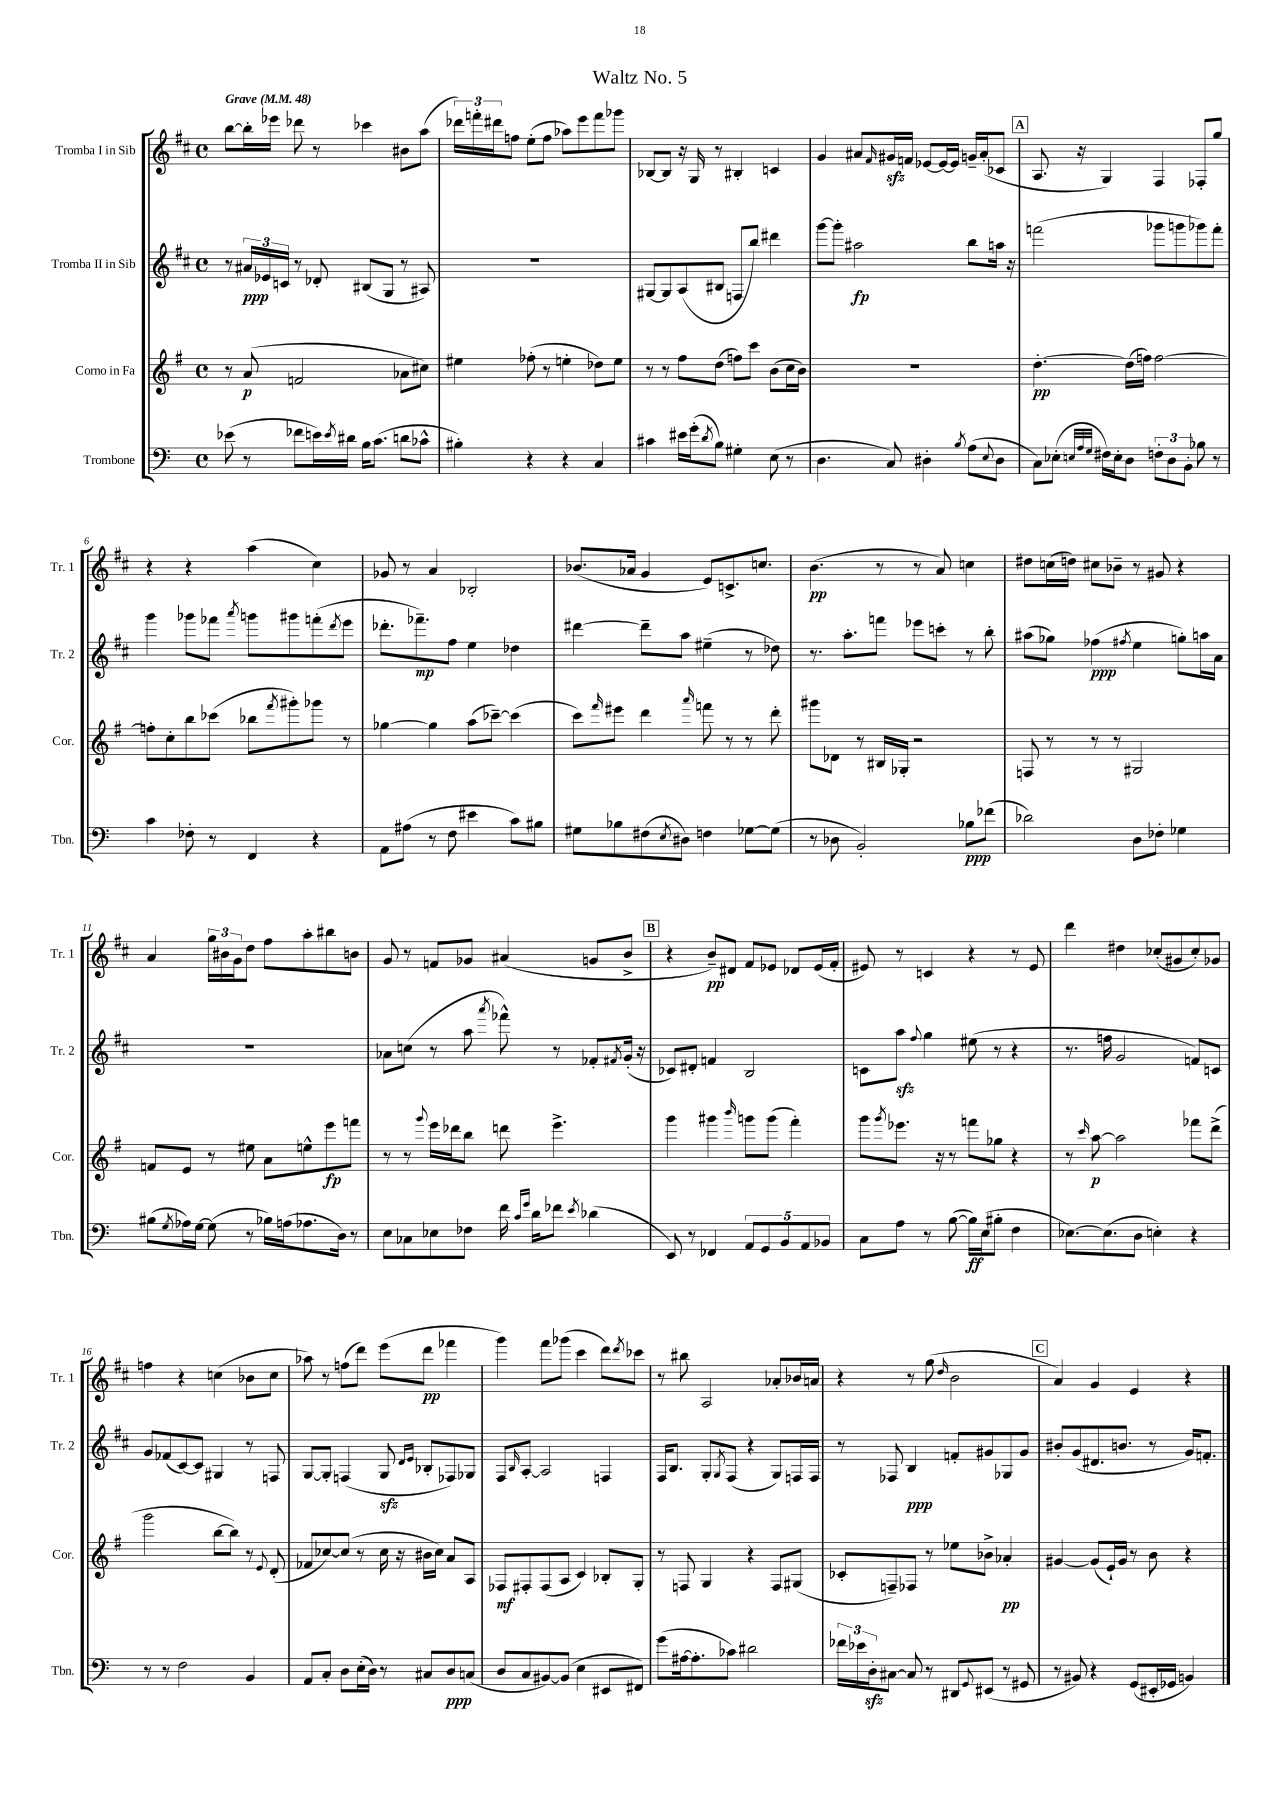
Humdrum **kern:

**kern	**dynam	**kern	**dynam	**kern	**dynam	**kern	**dynam
*part4	*part4	*part3	*part3	*part2	*part2	*part1	*part1
*staff4	*staff4	*staff3	*staff3	*staff2	*staff2	*staff1	*staff1
*I"Trombone	*	*I"Corno in Fa	*	*I"Tromba II in Sib	*	*I"Tromba I in Sib	*
*I'Tbn.	*	*I'Cor.	*	*I'Tr. 2	*	*I'Tr. 1	*
*clefF4	*	*clefG2	*	*clefG2	*	*clefG2	*
*k[]	*	*k[f#]	*	*k[f#c#]	*	*k[f#c#]	*
*M4/4	*	*M4/4	*	*M4/4	*	*M4/4	*
*met(c)	*	*met(c)	*	*met(c)	*	*met(c)	*
*MM48	*	*MM48	*	*MM48	*	*MM48	*
=1	=1	=1	=1	=1	=1	=1	=1
!	!	!	!	!	!	!LO:TX:a:B:t=Grave	!
(8e-X\	.	8r	.	8r	.	[8bb\L	.
8r	.	(8a/	p	24a#X/LL	ppp	16bb'\L]	.
.	.	.	.	24e-X/	.	.	.
.	.	.	.	.	.	16eee-X\JJ	.
.	.	.	.	24cn/JJ	.	.	.
8f-X\L	.	2fn/	.	8r	.	8ddd-X\	.
16en\L)	.	.	.	8d-X'/	.	8r	.
8qe/	.	.	.	.	.	.	.
16d#X\JJ	.	.	.	.	.	.	.
16B\KL	.	.	.	(8B#X/L	.	4ccc-X\	.
(8.c\J	.	.	.	.	.	.	.
.	.	.	.	8G/J	.	.	.
8dn\L	.	8a-X\L	.	8r	.	8b#X\L	.
8c-X^^\J	.	8cc#X\J)	.	8A#X/)	.	(8aa\J	.
=2	=2	=2	=2	=2	=2	=2	=2
4B#X'\)	.	4ee#X\	.	1r	.	24ddd-X\LL)	.
.	.	.	.	.	.	24fffn'\	.
.	.	.	.	.	.	24ddd#X\J	.
.	.	.	.	.	.	8ffn\J	.
4r	.	(8ff-X'\	.	.	.	(8ee'\L	.
.	.	8r	.	.	.	8ff\J	.
4r	.	4een'\	.	.	.	8aa-X\L)	.
.	.	.	.	.	.	8eee\	.
4C/	.	8dd-X\L)	.	.	.	8fff\	.
.	.	8ee\J	.	.	.	8ggg-X\J	.
=3	=3	=3	=3	=3	=3	=3	=3
4c#X\	.	8r	.	[8G#X/L	.	[8B-X/L	.
.	.	8r	.	8G#/]	.	8B-/J]	.
16e#X\LL	.	8ff#\L	.	(8A/	.	16r	.
(16g'\J	.	.	.	.	.	16G/	.
8qd/	.	.	.	.	.	.	.
8B\J)	.	(8dd\J	.	8B#X/J	.	8r	.
4G#X'\	.	8ffn\L)	.	8Fn/L	.	4B#X'/	.
.	.	8ccc\J	.	8bb/J)	.	.	.
(8E\	.	(8b\L	.	4ddd#X\	.	4cn/	.
8r	.	16cc\L	.	.	.	.	.
.	.	16b\JJ)	.	.	.	.	.
=4	=4	=4	=4	=4	=4	=4	=4
4.D\	.	1r	.	[8ggg\L	.	4g/	.
.	.	.	.	8ggg'\J]	.	.	.
.	.	.	.	2aa#X\	fp	8a#X/L	.
.	.	.	.	.	.	16qqf#/	.
8C/)	.	.	.	.	.	16g#Xzz/L	.
.	.	.	.	.	.	16fn/JJ	.
4D#X'\	.	.	.	.	.	[8e-X/L	.
.	.	.	.	.	.	16e-/L_	.
.	.	.	.	.	.	16e-/JJ]	.
8qB/	.	.	.	.	.	.	.
(8A\L	.	.	.	8bb\L	.	16gn~/LL	.
.	.	.	.	.	.	(16a#'/J	.
8qqE/	.	.	.	.	.	.	.
8D#\J	.	.	.	16aan\Jk	.	8c-X/J	.
.	.	.	.	16r	.	.	.
!!LO:REH:place=s1:t=A
=5	=5	=5	=5	=5	=5	=5	=5
8C\L)	.	[4.dd'\	pp	(2fffn\	.	8.A/	.
(8E-X'\J	.	.	.	.	.	.	.
.	.	.	.	.	.	16r	.
32qqEn/LLL	.	.	.	.	.	.	.
32qqA/	.	.	.	.	.	.	.
32qqG/JJJ	.	.	.	.	.	.	.
16F#X\LL)	.	.	.	.	.	4G/)	.
16E'\J	.	.	.	.	.	.	.
8D\J	.	(16dd\LL]	.	.	.	.	.
.	.	16ffn\JJ)	.	.	.	.	.
12Fn'\L	.	[2ff\	.	8ggg-X\L	.	4F#/	.
12D\	.	.	.	.	.	.	.
.	.	.	.	8gggn\	.	.	.
12BB'\J	.	.	.	.	.	.	.
8B-X\	.	.	.	8ggg-X\)	.	8F-X'/L	.
8r	.	.	.	8fff'\J	.	8gg/J	.
!!LO:LB:g=z
=6	=6	=6	=6	=6	=6	=6	=6
4c\	.	8ffn'\L]	.	4ggg\	.	4r	.
.	.	8cc'\	.	.	.	.	.
8F-X'\	.	8bb\	.	8ggg-X\L	.	4r	.
8r	.	(8ccc-X\J	.	8fff-X\J	.	.	.
.	.	.	.	8qaaa/	.	.	.
4FF/	.	8bb-X\L	.	8gggn\L	.	(4aa\	.
.	.	8qfff#/	.	.	.	.	.
.	.	8ggg#X'\)	.	8ggg#X\	.	.	.
4r	.	8ggg-X\J	.	(8fffn'\	.	4cc#\)	.
.	.	.	.	8qddd/	.	.	.
.	.	8r	.	8eee\J	.	.	.
=7	=7	=7	=7	=7	=7	=7	=7
8AA\L	.	[4gg-X\	.	8.ddd-X'\L	.	8g-X/	.
(8A#X\J	.	.	.	.	.	8r	.
.	.	.	.	8.fff-X~\)	mp	.	.
8r	.	4gg-\]	.	.	.	4a/	.
8F\	.	.	.	8ff#\J	.	.	.
4e#X\	.	(8aa\L	.	4ee\	.	2B-X'/	.
.	.	[8ccc-X~\J)	.	.	.	.	.
8c\L)	.	(4ccc-\]	.	4dd-X\	.	.	.
8B#X\J	.	.	.	.	.	.	.
=8	=8	=8	=8	=8	=8	=8	=8
8G#X\L	.	8ccc\L)	.	[4ddd#X\	.	(8.b-X/L	.
.	.	16qqfff#/	.	.	.	.	.
8B-X\	.	8eee#X\J	.	.	.	.	.
.	.	.	.	.	.	16a-X/Jk	.
(8F#X\	.	4ddd\	.	8ddd#~\L]	.	4g/	.
8qE/	.	.	.	.	.	.	.
8D#X\J)	.	.	.	8aa\J	.	.	.
.	.	16qqaaa/	.	.	.	.	.
4Fn\	.	8fffn\	.	(4ee#X~\	.	8e/L)	.
.	.	8r	.	.	.	8.cn^/	.
[8G-X\L	.	8r	.	8r	.	.	.
.	.	.	.	.	.	8.ccn/J	.
(8G-\J]	.	8ddd'\	.	8dd-X\)	.	.	.
=9	=9	=9	=9	=9	=9	=9	=9
8r	.	8ggg#X\L	.	8.r	.	(4.b\	pp
8D-X\	.	8d-X\J	.	.	.	.	.
.	.	.	.	8.aa'\L	.	.	.
2BB'/)	.	8r	.	.	.	.	.
.	.	16B#X/LL	.	8fffn\J	.	8r	.
.	.	16G-X'/JJ	.	.	.	.	.
.	.	2r	.	8eee-X\L	.	8r	.
.	.	.	.	8cccn'\J	.	8a/)	.
8B-X\L	ppp	.	.	8r	.	4ccn\	.
(8f-X\J	.	.	.	8bb'\	.	.	.
=10	=10	=10	=10	=10	=10	=10	=10
2d-X\)	.	8Fn/	.	(8aa#X\L	.	8dd#X\L	.
.	.	8r	.	8gg-X\J)	.	(16ccn\L	.
.	.	.	.	.	.	16ddn\JJ)	.
.	.	8r	.	(4ff-X\	ppp	8cc#X\L	.
.	.	8r	.	.	.	8b-X~\J	.
.	.	.	.	8qff#X/	.	.	.
8D\L	.	2G#X/	.	4ee\	.	8r	.
8F-X'\J	.	.	.	.	.	8g#X/	.
4G-X\	.	.	.	8ggn'\L)	.	4r	.
.	.	.	.	16aan\L	.	.	.
.	.	.	.	16a\JJ	.	.	.
!!LO:LB:g=z
=11	=11	=11	=11	=11	=11	=11	=11
(8B#X\L	.	8fn/L	.	1r	.	4a/	.
8qG/	.	.	.	.	.	.	.
16A-X\L)	.	8e/J	.	.	.	.	.
[16G\JJ	.	.	.	.	.	.	.
(8G\]	.	8r	.	.	.	24gg\LL	.
.	.	.	.	.	.	24b#X\	.
.	.	.	.	.	.	24g\J	.
8r	.	8ee#X\	.	.	.	8dd\J	.
16B-X\LL)	.	8a\L	.	.	.	8ff#\L	.
(16An\J	.	.	.	.	.	.	.
8.A-X\	.	8een^^\	.	.	.	8aa'\	.
.	.	8eee\	fp	.	.	8bb#X\	.
16D\Jk)	.	.	.	.	.	.	.
8r	.	8fffn\J	.	.	.	8bn\J	.
=12	=12	=12	=12	=12	=12	=12	=12
8E\L	.	8r	.	8a-X\L	.	8g/	.
8C-X\	.	8r	.	(8ccn\J	.	8r	.
.	.	8qqggg/	.	.	.	.	.
8E-X\	.	16eee\LL	.	8r	.	8fn/L	.
.	.	16ddd-X\J	.	.	.	.	.
8F-X\J	.	8bb\J	.	8aa\	.	8g-X/J	.
.	.	.	.	8qaaa/	.	.	.
16f\	.	8dddn\	.	8fff-X^^\)	.	(4a#X/	.
16qqc/LL	.	.	.	.	.	.	.
16qqg/JJ	.	.	.	.	.	.	.
16d\KL	.	.	.	.	.	.	.
8f-X\J	.	4.eee^\	.	8r	.	.	.
8qe/	.	.	.	.	.	.	.
(4d-X\	.	.	.	8f-X'/L	.	8gn/L	.
.	.	.	.	8qf#X/	.	.	.
.	.	.	.	(16g'/Jk	.	8b^/J	.
.	.	.	.	16r	.	.	.
!!LO:REH:place=s1:t=B
=13	=13	=13	=13	=13	=13	=13	=13
8EE/)	.	4ggg\	.	8c-X/L)	.	4r	.
8r	.	.	.	8d#X'/J	.	.	.
4FF-X/	.	4ggg#X\	.	4fn/	.	8b~/L)	pp
.	.	.	.	.	.	8d#X/J	.
.	.	16qqbbb/	.	.	.	.	.
10AA/L	.	8gggn\L	.	2B/	.	8f#/L	.
10GG/	.	.	.	.	.	.	.
.	.	(8ggg\J	.	.	.	8e-X/J	.
10BB/	.	.	.	.	.	.	.
.	.	4fff#'\)	.	.	.	8d-X/L	.
10AA/	.	.	.	.	.	.	.
.	.	.	.	.	.	(16e-/L	.
10BB-X/J	.	.	.	.	.	.	.
.	.	.	.	.	.	16f#'/JJ	.
=14	=14	=14	=14	=14	=14	=14	=14
8C\L	.	8ggg\L	.	8cn\L	.	8e#X/)	.
.	.	8qggg/	.	.	.	.	.
8A\J	.	8.eee-X\J	.	8aazz\J	.	8r	.
.	.	.	.	8qqff#/	.	.	.
8r	.	.	.	4gg\	.	4cn/	.
.	.	16r	.	.	.	.	.
([8B\	.	8r	.	.	.	.	.
16B\LL])	ff	8fffn\L	.	(8ee#X\	.	4r	.
(16E\J	.	.	.	.	.	.	.
8B#X'\J	.	8gg-X\J	.	8r	.	.	.
4F\	.	4r	.	4r	.	8r	.
.	.	.	.	.	.	8e#/	.
=15	=15	=15	=15	=15	=15	=15	=15
[8.E-X\L)	.	8r	.	8.r	.	4ddd\	.
.	.	16qqccc/	.	.	.	.	.
.	.	[8aa\	p	.	.	.	.
(8.E-\]	.	.	.	16ffn\	.	.	.
.	.	2aa\]	.	2g/	.	4dd#X\	.
8D\J	.	.	.	.	.	.	.
4En'\)	.	.	.	.	.	(8cc-X'/L	.
.	.	.	.	.	.	8g#X/	.
4r	.	8fff-X\L	.	8fn/L)	.	8cc-'/)	.
.	.	(8ddd^\J	.	8cn/J	.	8g-X/J	.
!!LO:LB:g=z
=16	=16	=16	=16	=16	=16	=16	=16
8r	.	2ggg\	.	8g/L	.	4ffn\	.
8r	.	.	.	(8f-X/	.	.	.
2F\	.	.	.	[8c#/)	.	4r	.
.	.	.	.	8c#/J]	.	.	.
.	.	[8bb\L	.	4G#X/	.	(4ccn\	.
.	.	8bb\J])	.	.	.	.	.
4BB/	.	8r	.	8r	.	8b-X\L	.
.	.	8qqe/	.	.	.	.	.
.	.	(8d'/	.	8Fn/	.	8cc\J	.
=17	=17	=17	=17	=17	=17	=17	=17
8AA/L	.	8f-X/L	.	[8G/L	.	8aa-X\)	.
8C'/J	.	[8cc-X/)	.	8G'/J]	.	8r	.
8D\L	.	(8cc-/J]	.	(4Fn/	.	(8ffn\L	.
(16E'\L	.	8r	.	.	.	8ddd\J)	.
16D\JJ)	.	.	.	.	.	.	.
8r	.	16cc-\	.	8Gzz/	.	(8eee\L	.
.	.	16r	.	.	.	.	.
.	.	.	.	16qqd/LL	.	.	.
.	.	.	.	16qqe/JJ	.	.	.
8C#X/L	.	16b#X\LL	.	8B-X'/L	.	8ddd\J	pp
.	.	16cc-\JJ)	.	.	.	.	.
8D/	ppp	8a/L	.	8F-X/)	.	4fff-X\	.
(8Cn/J	.	8A/J	.	8G-X/J	.	.	.
=18	=18	=18	=18	=18	=18	=18	=18
8D/L	.	8F-X/L	mf	8F#/L	.	4ggg\)	.
.	.	.	.	16qqB/	.	.	.
8C/	.	8F#X'/	.	[8A'/J	.	.	.
[8BB#X/)	.	(8F#/	.	2A/]	.	8fff#\L	.
(8BB#/J]	.	8A/J	.	.	.	(8ggg-X\J	.
4E\	.	4c/)	.	.	.	4ccc#\	.
8EE#X/L	.	8B-X'/L	.	4Fn/	.	8ddd\L)	.
.	.	.	.	.	.	8qddd/	.
8FF#X/J)	.	8G'/J	.	.	.	8ccc-X\J	.
=19	=19	=19	=19	=19	=19	=19	=19
(8g\L	.	8r	.	16F#/KL	.	8r	.
.	.	.	.	8.B/J	.	.	.
[16A#X\k	.	8Fn/	.	.	.	8bb#X\	.
8.A#'\]	.	.	.	.	.	.	.
.	.	4G/	.	8G'/L	.	2A/	.
.	.	.	.	8qG/	.	.	.
8c-X\J)	.	.	.	(8F#/J	.	.	.
2d#X\	.	4r	.	4r	.	.	.
.	.	8F/L	.	8G/L)	.	8a-X'/L	.
.	.	(8G#X/J	.	16Fn/L	.	16b-X/L	.
.	.	.	.	16F/JJ	.	16an/JJ	.
=20	=20	=20	=20	=20	=20	=20	=20
24f-X\LL	.	8c-X'/L	.	8r	.	4r	.
24e-X\	.	.	.	.	.	.	.
24Dzz'\J	.	.	.	.	.	.	.
[8C#X\J	.	8Fn~/)	.	8F-X/	.	.	.
8C#/]	.	8F-X/J	.	4B/	ppp	8r	.
8r	.	8r	.	.	.	(8gg\	.
.	.	.	.	.	.	16qqdd/	.
8DD#X/L	.	8ee-X\L	.	8fn'/L	.	2b\	.
8qqGG/	.	.	.	.	.	.	.
(8EE#X/J	.	8b-X^\J	.	8g#X/	.	.	.
8r	.	4a-X'/	pp	8G-X/	.	.	.
8GG#X/	.	.	.	8g#/J	.	.	.
!!LO:REH:place=s1:t=C
=21	=21	=21	=21	=21	=21	=21	=21
8r	.	[4g#X/	.	8b#X'/L	.	4a/)	.
8BB#X/)	.	.	.	(8g/	.	.	.
4r	.	(8g#/L]	.	8.d#X/	.	4g/	.
.	.	16e`/L)	.	.	.	.	.
.	.	16g#/JJ	.	8.bn/J	.	.	.
(8GG/L	.	8r	.	.	.	4e/	.
16EE#X'/L	.	8b\	.	8r	.	.	.
16GG-X/JJ	.	.	.	.	.	.	.
4BBn/)	.	4r	.	16g/KL)	.	4r	.
.	.	.	.	8.fn'/J	.	.	.
==	==	==	==	==	==	==	==
*-	*-	*-	*-	*-	*-	*-	*-
